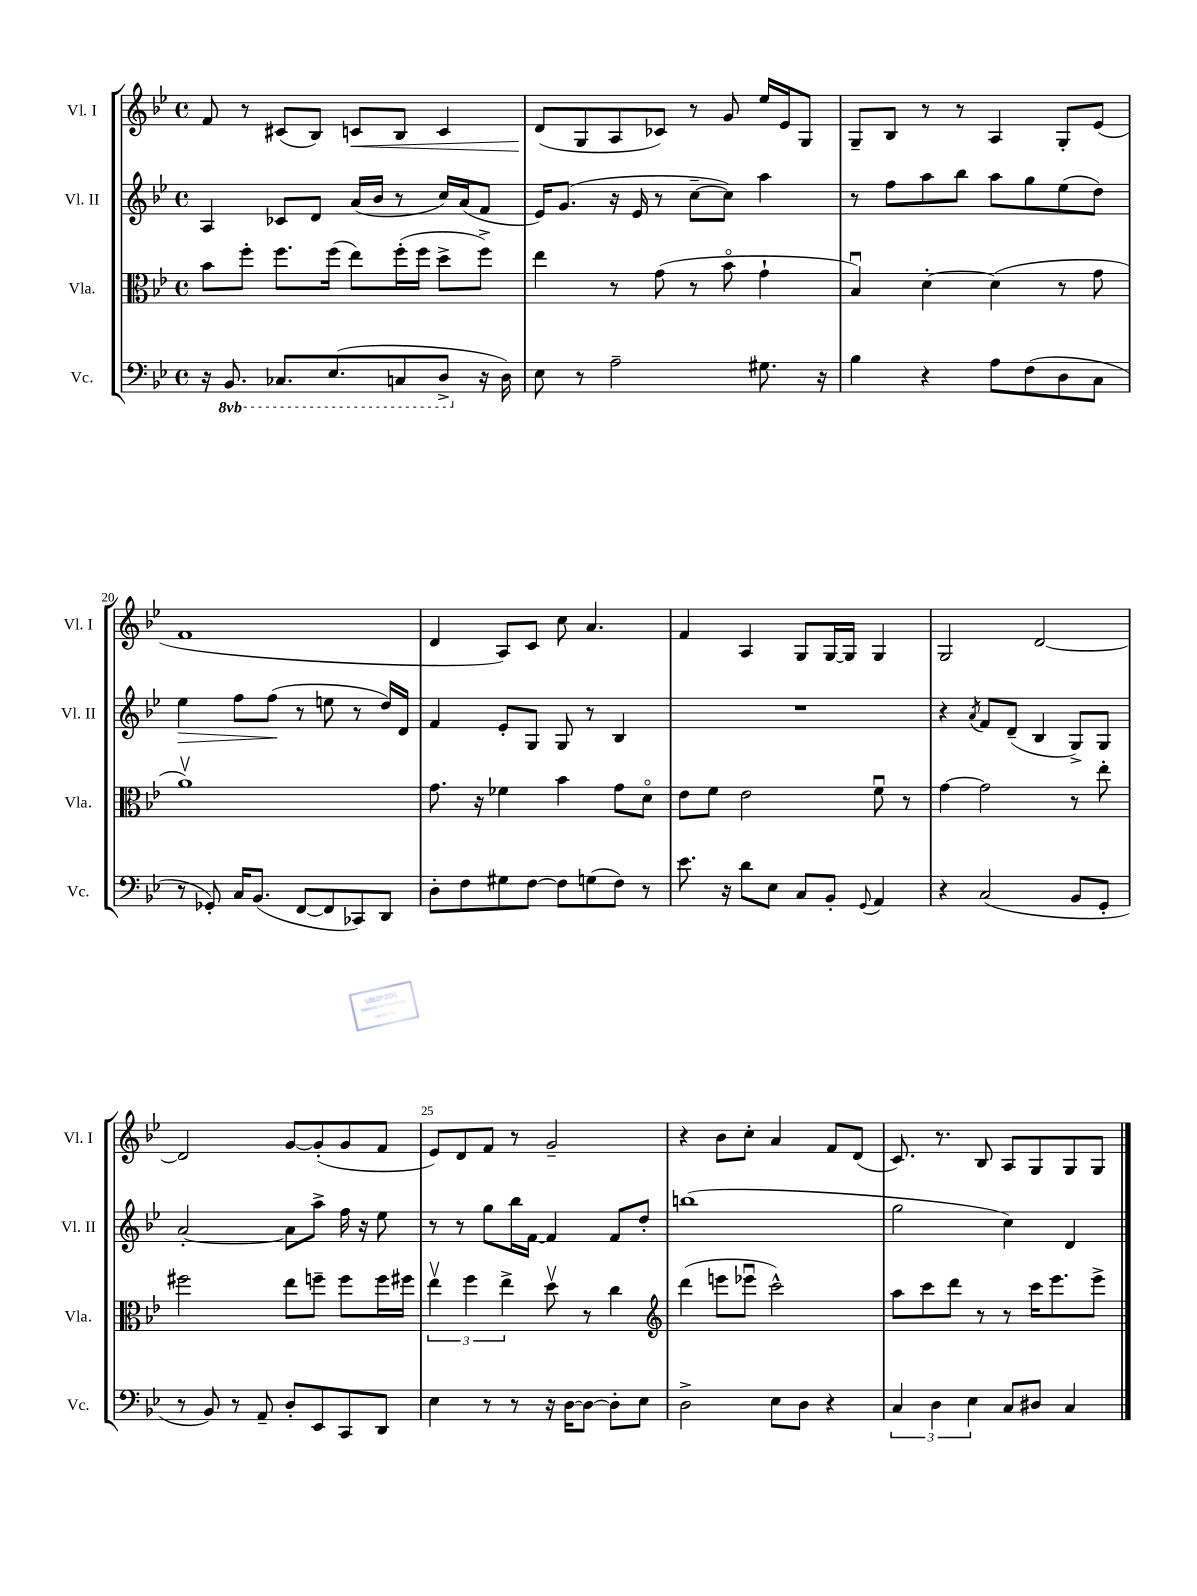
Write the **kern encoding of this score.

**kern	**kern	**kern	**dynam	**kern	**dynam
*part4	*part3	*part2	*part2	*part1	*part1
*staff4	*staff3	*staff2	*staff2	*staff1	*staff1
*I"Vc.	*I"Vla.	*I"Vl. II	*	*I"Vl. I	*
*I'Vc.	*I'Vla.	*I'Vl. II	*	*I'Vl. I	*
*clefF4	*clefC3	*clefG2	*	*clefG2	*
*k[b-e-]	*k[b-e-]	*k[b-e-]	*	*k[b-e-]	*
*M4/4	*M4/4	*M4/4	*	*M4/4	*
*met(c)	*met(c)	*met(c)	*	*met(c)	*
=17	=17	=17	=17	=17	=17
16r	8b-\L	4A/	.	8f/	.
*8ba	*	*	*	*	*
8.BBB-/	.	.	.	.	.
.	8ff'\J	.	.	8r	.
8.CC-X/L	8.ff\L	8c-X/L	.	(8c#X/L	.
.	.	8d/J	.	8B-/J)	.
(8.EE-/	(16ff\Jk	.	.	.	.
!	!	!	!	!	!LO:HP:b
.	8ee-\L)	(16a/LL	.	8cn/L	<
.	.	16b-/JJ	.	.	.
8CCn/	(16ff'\L	8r	.	8B-/J	.
.	16ff\JJ	.	.	.	.
8DD^/J	8dd^\L	16cc/LL)	.	4c/	.
.	.	(16a/J	.	.	.
*X8ba	*	*	*	*	*
16r	8ff^\J)	8f/J	.	.	.
16D\)	.	.	.	.	.
=18	=18	=18	=18	=18	=18
8E-\	4ee-\	16e-/KL)	.	(8d/L	.
.	.	(8.g/J	.	.	.
8r	.	.	.	8G/	[
2A~\	8r	16r	.	8A/	.
.	.	16e-/	.	.	.
.	(8g\	8r	.	8c-X/J)	.
.	8r	[8cc~\L	.	8r	.
.	8b-\	8cc\J])	.	8g/	.
8.G#X\	4g`\	4aa\	.	16ee-/LL	.
.	.	.	.	16e-/J	.
.	.	.	.	8G/J	.
16r	.	.	.	.	.
=19	=19	=19	=19	=19	=19
4B-\	4B-u/)	8r	.	8G~/L	.
.	.	8ff\L	.	8B-/J	.
4r	[4d'\	8aa\	.	8r	.
.	.	8bb-\J	.	8r	.
8A\L	(4d\]	8aa\L	.	4A/	.
(8F\	.	8gg\	.	.	.
8D\	8r	(8ee-\	.	8G'/L	.
8C\J	8g\	8dd\J)	.	(8e-/J	.
!!LO:LB:g=z
=20	=20	=20	=20	=20	=20
!	!	!	!LO:HP:b	!	!
8r	1av)	4ee-\	>	1f	.
8GG-X'/)	.	.	.	.	.
16C/KL	.	8ff\L	.	.	.
(8.BB-/J	.	.	.	.	.
.	.	(8ff\J	.	.	.
[8FF/L	.	8r	]	.	.
8FF/]	.	8een\	.	.	.
8CC-X/)	.	8r	.	.	.
8DD/J	.	16dd/LL)	.	.	.
.	.	16d/JJ	.	.	.
=21	=21	=21	=21	=21	=21
8D'\L	8.g\	4f/	.	4d/	.
8F\	.	.	.	.	.
.	16r	.	.	.	.
8G#X\	4f-X\	8e-'/L	.	8A/L)	.
[8F\J	.	8G/J	.	8c/J	.
8F\L]	4b-\	8G/	.	8cc\	.
(8Gn\	.	8r	.	4.a/	.
8F\J)	8g\L	4B-/	.	.	.
8r	8d\J	.	.	.	.
=22	=22	=22	=22	=22	=22
8.e-\	8e-\L	1r	.	4f/	.
.	8f\J	.	.	.	.
16r	.	.	.	.	.
8d\L	2e-\	.	.	4A/	.
8E-\J	.	.	.	.	.
8C/L	.	.	.	8G/L	.
8BB-'/J	.	.	.	[16G/L	.
.	.	.	.	16G/JJ]	.
8qqGG/	.	.	.	.	.
4AA/	8fu\	.	.	4G/	.
.	8r	.	.	.	.
=23	=23	=23	=23	=23	=23
4r	[4g\	4r	.	2G/	.
.	.	8qa/	.	.	.
(2C/	2g\]	8f/L	.	.	.
.	.	(8d~/J	.	.	.
.	.	4B-/	.	[2d/	.
8BB-/L	8r	8G^/L)	.	.	.
8GG'/J	8ee-'\	8G/J	.	.	.
!!LO:LB:g=z
=24	=24	=24	=24	=24	=24
8r	2ff#X\	[2a'/	.	2d/]	.
8BB-/)	.	.	.	.	.
8r	.	.	.	.	.
8AA~/	.	.	.	.	.
8D'/L	8ee-\L	8a\L]	.	[8g/L	.
8EE-/	8ffn~\J	8aa^\J	.	(8g'/]	.
8CC/	8ff\L	16ff\	.	8g/	.
.	.	16r	.	.	.
8DD/J	16ff\L	8ee-\	.	8f/J	.
.	16ff#X\JJ	.	.	.	.
=25	=25	=25	=25	=25	=25
4E-\	6ee-v\	8r	.	8e-/L)	.
.	.	8r	.	8d/	.
.	6ff\	.	.	.	.
8r	.	8gg\L	.	8f/J	.
.	6ee-^\	.	.	.	.
8r	.	16bb-\L	.	8r	.
.	.	[16f\JJ	.	.	.
16r	8ddv\	4f/]	.	2g~/	.
[16D\KL	.	.	.	.	.
8D\J_	8r	.	.	.	.
8D'\L]	4cc\	8f/L	.	.	.
8E-\J	.	8dd'/J	.	.	.
=26	=26	=26	=26	=26	=26
*	*clefG2	*	*	*	*
2D^\	(4ddd\	(1bbn	.	4r	.
.	8eeen\L	.	.	8b-\L	.
.	8eee-Xu\J	.	.	8cc'\J	.
8E-\L	2ccc^^\)	.	.	4a/	.
8D\J	.	.	.	.	.
4r	.	.	.	8f/L	.
.	.	.	.	(8d/J	.
=27	=27	=27	=27	=27	=27
6C/	8aa\L	2gg\	.	8.c/)	.
.	8ccc\	.	.	.	.
6D\	.	.	.	.	.
.	.	.	.	8.r	.
.	8ddd\J	.	.	.	.
6E-\	.	.	.	.	.
.	8r	.	.	8B-/	.
8C/L	8r	4cc\)	.	8A/L	.
8D#X/J	16ccc\KL	.	.	8G/	.
.	8.eee-\	.	.	.	.
4C/	.	4d/	.	8G/	.
.	8eee-^\J	.	.	8G/J	.
==	==	==	==	==	==
*-	*-	*-	*-	*-	*-
